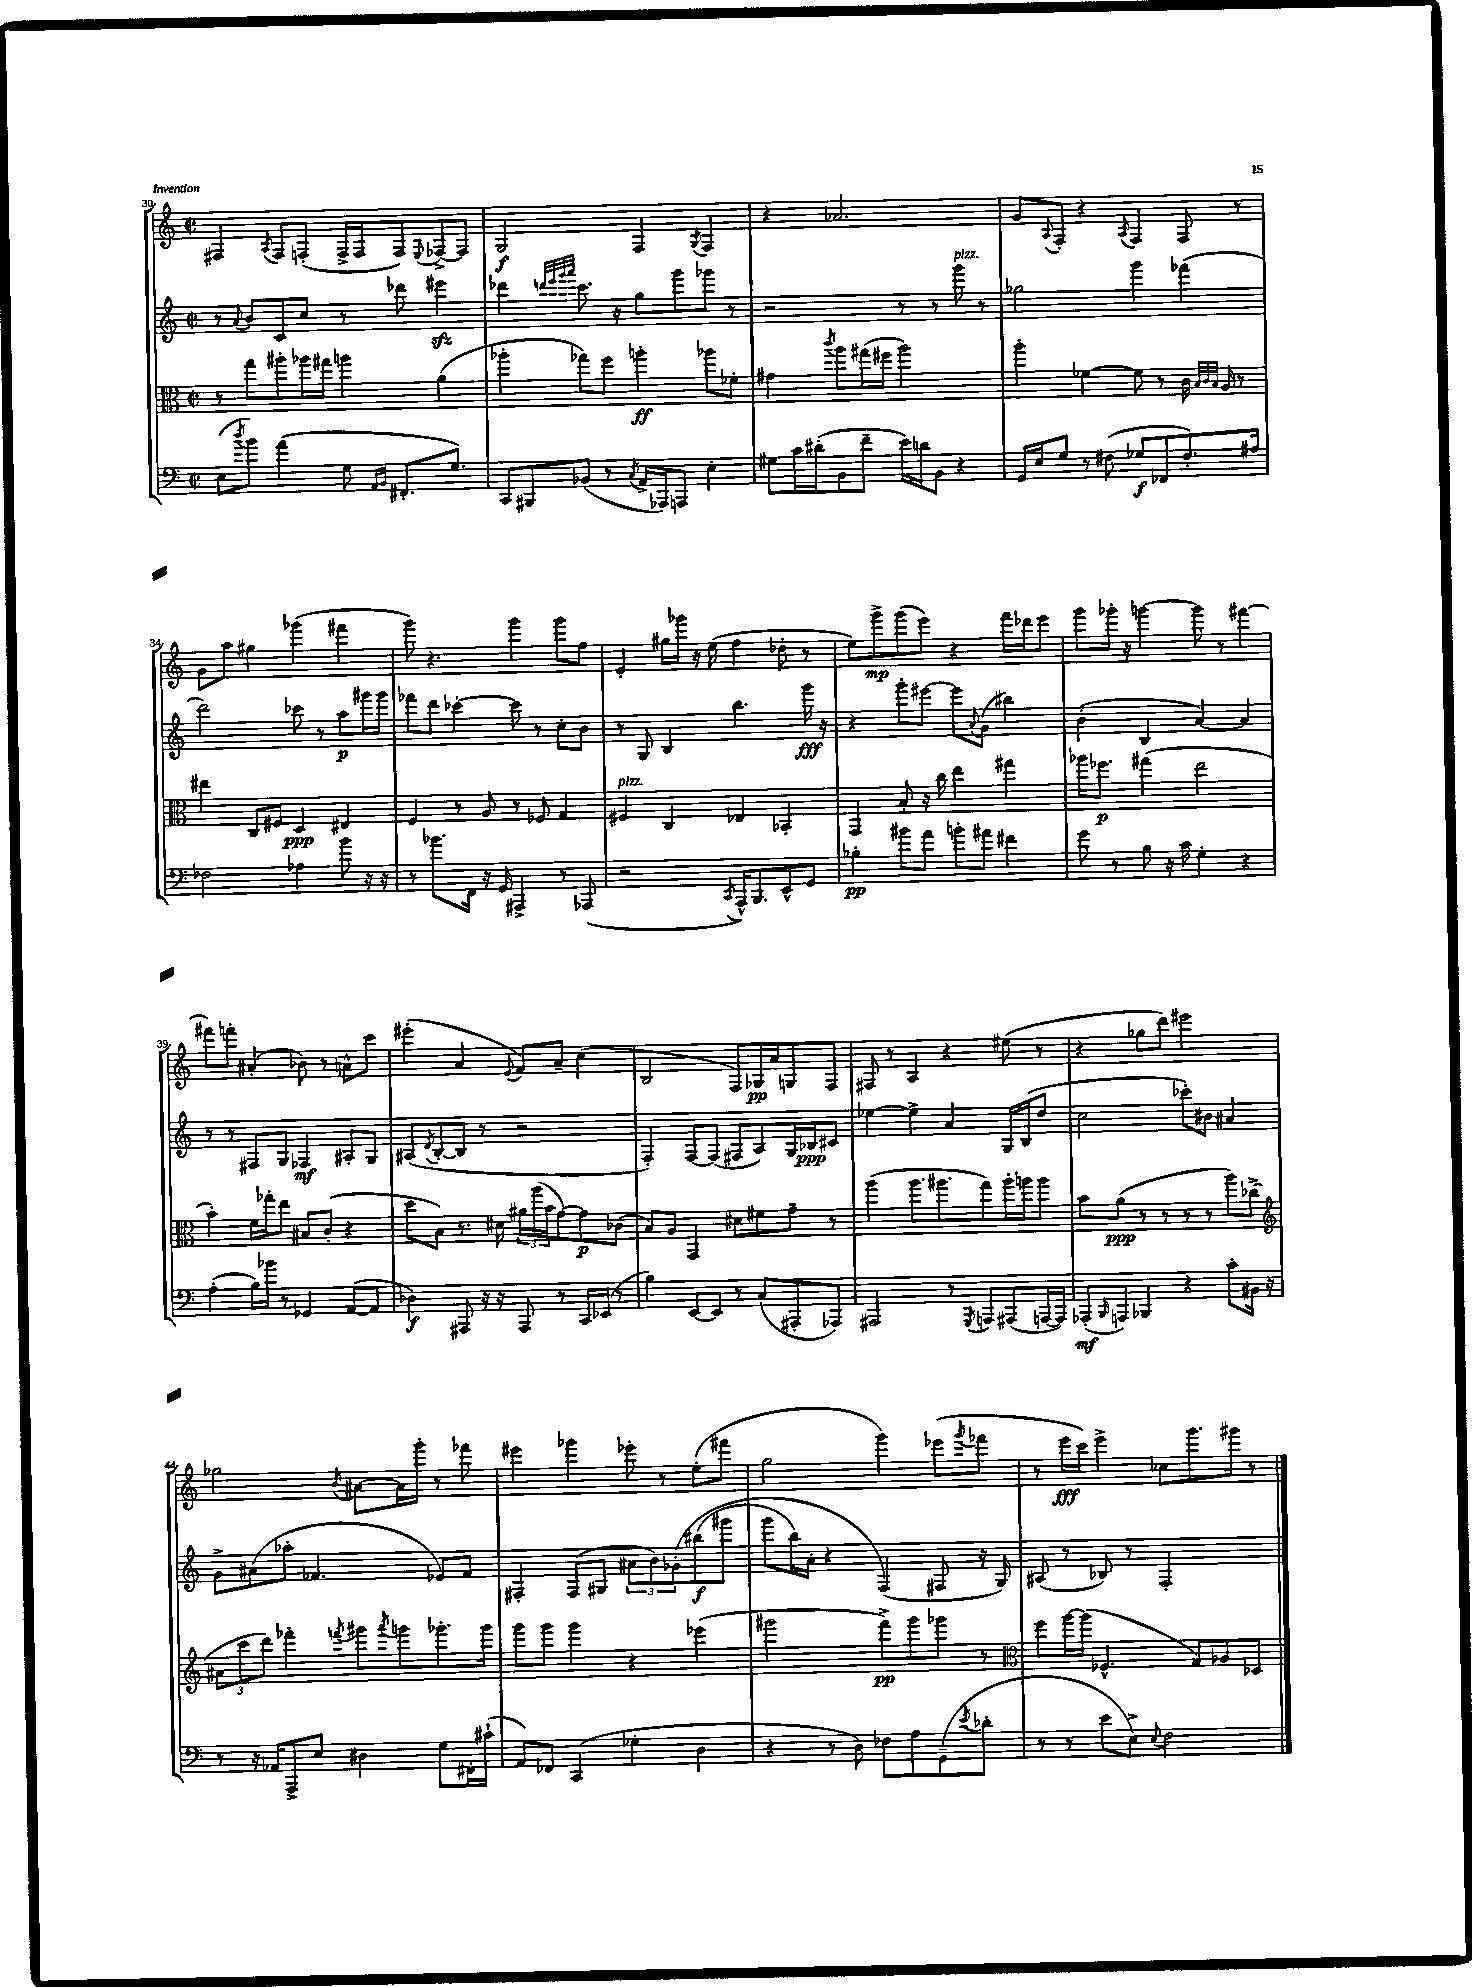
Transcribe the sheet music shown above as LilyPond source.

<<
\new StaffGroup <<
\new Staff = "s0" {
    \clef treble \key c \major \defaultTimeSignature \time 2/2
    fis4 \acciaccatura { a8 } fis8 f8-.( f16-> f16 f8) \appoggiatura { e8 } fes8~-> fes8 |
    g2\f f4 \acciaccatura { g8 } f4 |
    r4 aes'2. |
    g'8 \appoggiatura { a8 } f8-. r4 \acciaccatura { a8 } f4 f8 r8 |
    g'8 a''8 gis''4 ges'''4( fis'''4 |
    g'''8) r4. g'''4 g'''8 f''8 |
    e'4-. gis''16 ges'''16 r16 e''16( f''4 des''8-. r8 |
    e''8) g'''8->\mp g'''8( e'''8) r4 f'''16 des'''16 e'''8 |
    g'''8 ges'''16-. r16 g'''4~ g'''8 r8 fis'''4~ |
    fis'''8 f'''8-. ais'4-.( bes'8) r8 a'8-^ c'''8 |
    eis'''4-.( a'4 \appoggiatura { e'8 } f'8) a'8-- c''4( |
    b2 f8) ges16\pp a'16 g8 f8 |
    fis8 r8 a4 r4 eis''8( r8 |
    r4 ges''8 d'''8) eis'''2 |
    ges''2 \acciaccatura { b'8 } ais'8~ ais'16 g'''16-. r8 fes'''8 |
    eis'''4 ges'''4 ees'''8-. r8 e''8-.( fis'''8 |
    g''2 g'''4) ees'''8( \acciaccatura { g'''8 } fes'''8 |
    r8 e'''16\fff c'''16) e'''4-> ces''8 g'''8. gis'''16 r8 \bar "|." |
}
\new Staff = "s1" {
    \clef treble \key c \major \defaultTimeSignature \time 2/2
    r8 \appoggiatura { a'8 } b'8 c'8 c''8 r8 des'''8 eis'''4\sfz |
    des'''4 \grace { d'''32 e'''32 g'''32 a'''32 } c'''8. r16 g''8 g'''8 ges'''8 r8 |
    r2 r8 r8 g'''8^\markup { \italic "pizz." } r8 |
    ges''2 g'''4 fes'''4( |
    d'''2) ces'''8 r8 a''8\p gis'''16 gis'''16 |
    fes'''8 d'''8 ces'''4~-. ces'''8 r8 c''8-. b'8 |
    r8 g8 b4 b''4. g'''16\fff r16 |
    r4 g'''8-. eis'''8~ eis'''8 \appoggiatura { a'8 } g'8( bis''4) |
    b'4-.( b4 a'4~) a'4 |
    r8 r8 fis8 g8 fes4\mf ais8-. g8 |
    ais8( \acciaccatura { d'8 } b8~-. b8 r8 r2 |
    f4-.) f8~ f8( fis8 a8) g16 bes16\ppp cis'8 |
    ees''4~ ees''4-> a'4 g16 b16( d''8 |
    c''2 ces'''8-.) bis'8 ais'4 |
    g'8-> ais'8( aes''8-. fes'4. ees'8) fes'8 |
    fis4-. fis8( gis8 \tuplet 3/2 { ais'8 b'8) ges'8-.\( } bis''8\f( gis'''8 |
    g'''8 b''16) a'16-. r4 f4(\) fis8 r16 g16) |
    ais8( r8 bes8) r8 f2-. \bar "|." |
}
\new Staff = "s2" {
    \clef alto \key c \major \defaultTimeSignature \time 2/2
    r8 g''8 ais''8-. aes''16 gis''16 a''4 a'4( |
    aes''4-. ges''8) f''8 a''4-.\ff aes''8 fes'8-. |
    gis'4 \acciaccatura { c'''8 } a''8 gis''16( fis''16 a''2) |
    a''4-. fes'4~ fes'8 r8 c'16 \grace { b32 c'32 b32 } a16 r8 |
    eis''4 c8 fis8 d4\ppp eis4 |
    f4 r8 a8 r8 fes8 g4 |
    fis4^\markup { \italic "pizz." } c4 ees4 bes,4-. |
    g,4 b8-. r16 c''16 e''4 gis''4 |
    aes''16 fes''8.\p gis''4( e''2 |
    b'4-.) f'16 ges''16-. e''8 bis8 c'8-.( r4 |
    d''8 b8) r8. dis'16 \tuplet 3/2 { ais'16 a''16( b'16 } g'8~) g'8\p ces'8( |
    b8) a8 g,4 dis'8 fis'8 g'8-- r8 |
    a''4( a''8. ais''8. g''8) ais''16-. a''16 a''8 |
    b'8 a'8\ppp( r8 r8 r8 r8 a''8) ces''8->( |
    \clef treble \tuplet 3/2 { ais'8 c'''8 d'''8) } fes'''4-. \acciaccatura { f'''8 } gis'''8 \acciaccatura { a'''8 } g'''8 ges'''8.-. ges'''16 |
    g'''8 g'''8 g'''4 r4 ees'''4( |
    gis'''2 f'''8->\pp) gis'''8 ges'''8 r8 |
    \clef alto f''8 a''16~ a''16( fes4.-^ g8) aes8 des8 \bar "|." |
}
\new Staff = "s3" {
    \clef bass \key c \major \defaultTimeSignature \time 2/2
    e8( \acciaccatura { d''8 } b'8) a'4( g8 \grace { a,16 b,16 } fis,8.-. g8.) |
    c,8 bis,,8 bes,8( r8 \acciaccatura { c8 } a,16-> aes,,16) a,,8 e4-. |
    gis8 c'16 dis'16-.( b,8 f'8-- e'16) d'16 b,8 r4 |
    g,16 e16 g8 r8 fis8( ges8\f fes,8 fis8.-.) ais16 |
    fes2 aes4 b'8 r16 r16 |
    r8 bes'8. f,16 r16 g,16 ais,,4-> r8 aes,,8( |
    r2 \acciaccatura { c,8 } a,,16-^) b,,8. e,8-^ g,8 |
    bes4-.\pp bis'8 a'8 b'8-. ais'8 fis'4 |
    g'8 r8 b8 r16 c'16 g4-. r4 |
    a4-.( b16) bes'16 r8 ges,4 a,8~( a,8 |
    des4\f) ais,,8 r16 r16 ais,,8 r8 c,16 ees,16( r8 |
    b4) e,8~ e,8 r8 c8( ais,,8-. aes,,8) |
    ais,,2 r8 \acciaccatura { g,,8 } a,,8 ais,,8( a,,16~ a,,16) |
    aes,,8-.\mf( \grace { b,,16 } a,,8) bes,,4 r4 c'8-. bis,16 r16 |
    r8 r16 aes,16 a,,8-> e8 dis4 g8 fis,16-. cis'16-!( |
    a,8) fes,8 c,4( ges4-. d4 |
    r4 r8 d8) fes8 a8 g,8--( \acciaccatura { e'8 } des'8-. |
    r8 r8 e'8 e8->) \appoggiatura { e8 } f2 \bar "|." |
}
>>
>>
\layout { \context { \Score currentBarNumber = #30 } }
